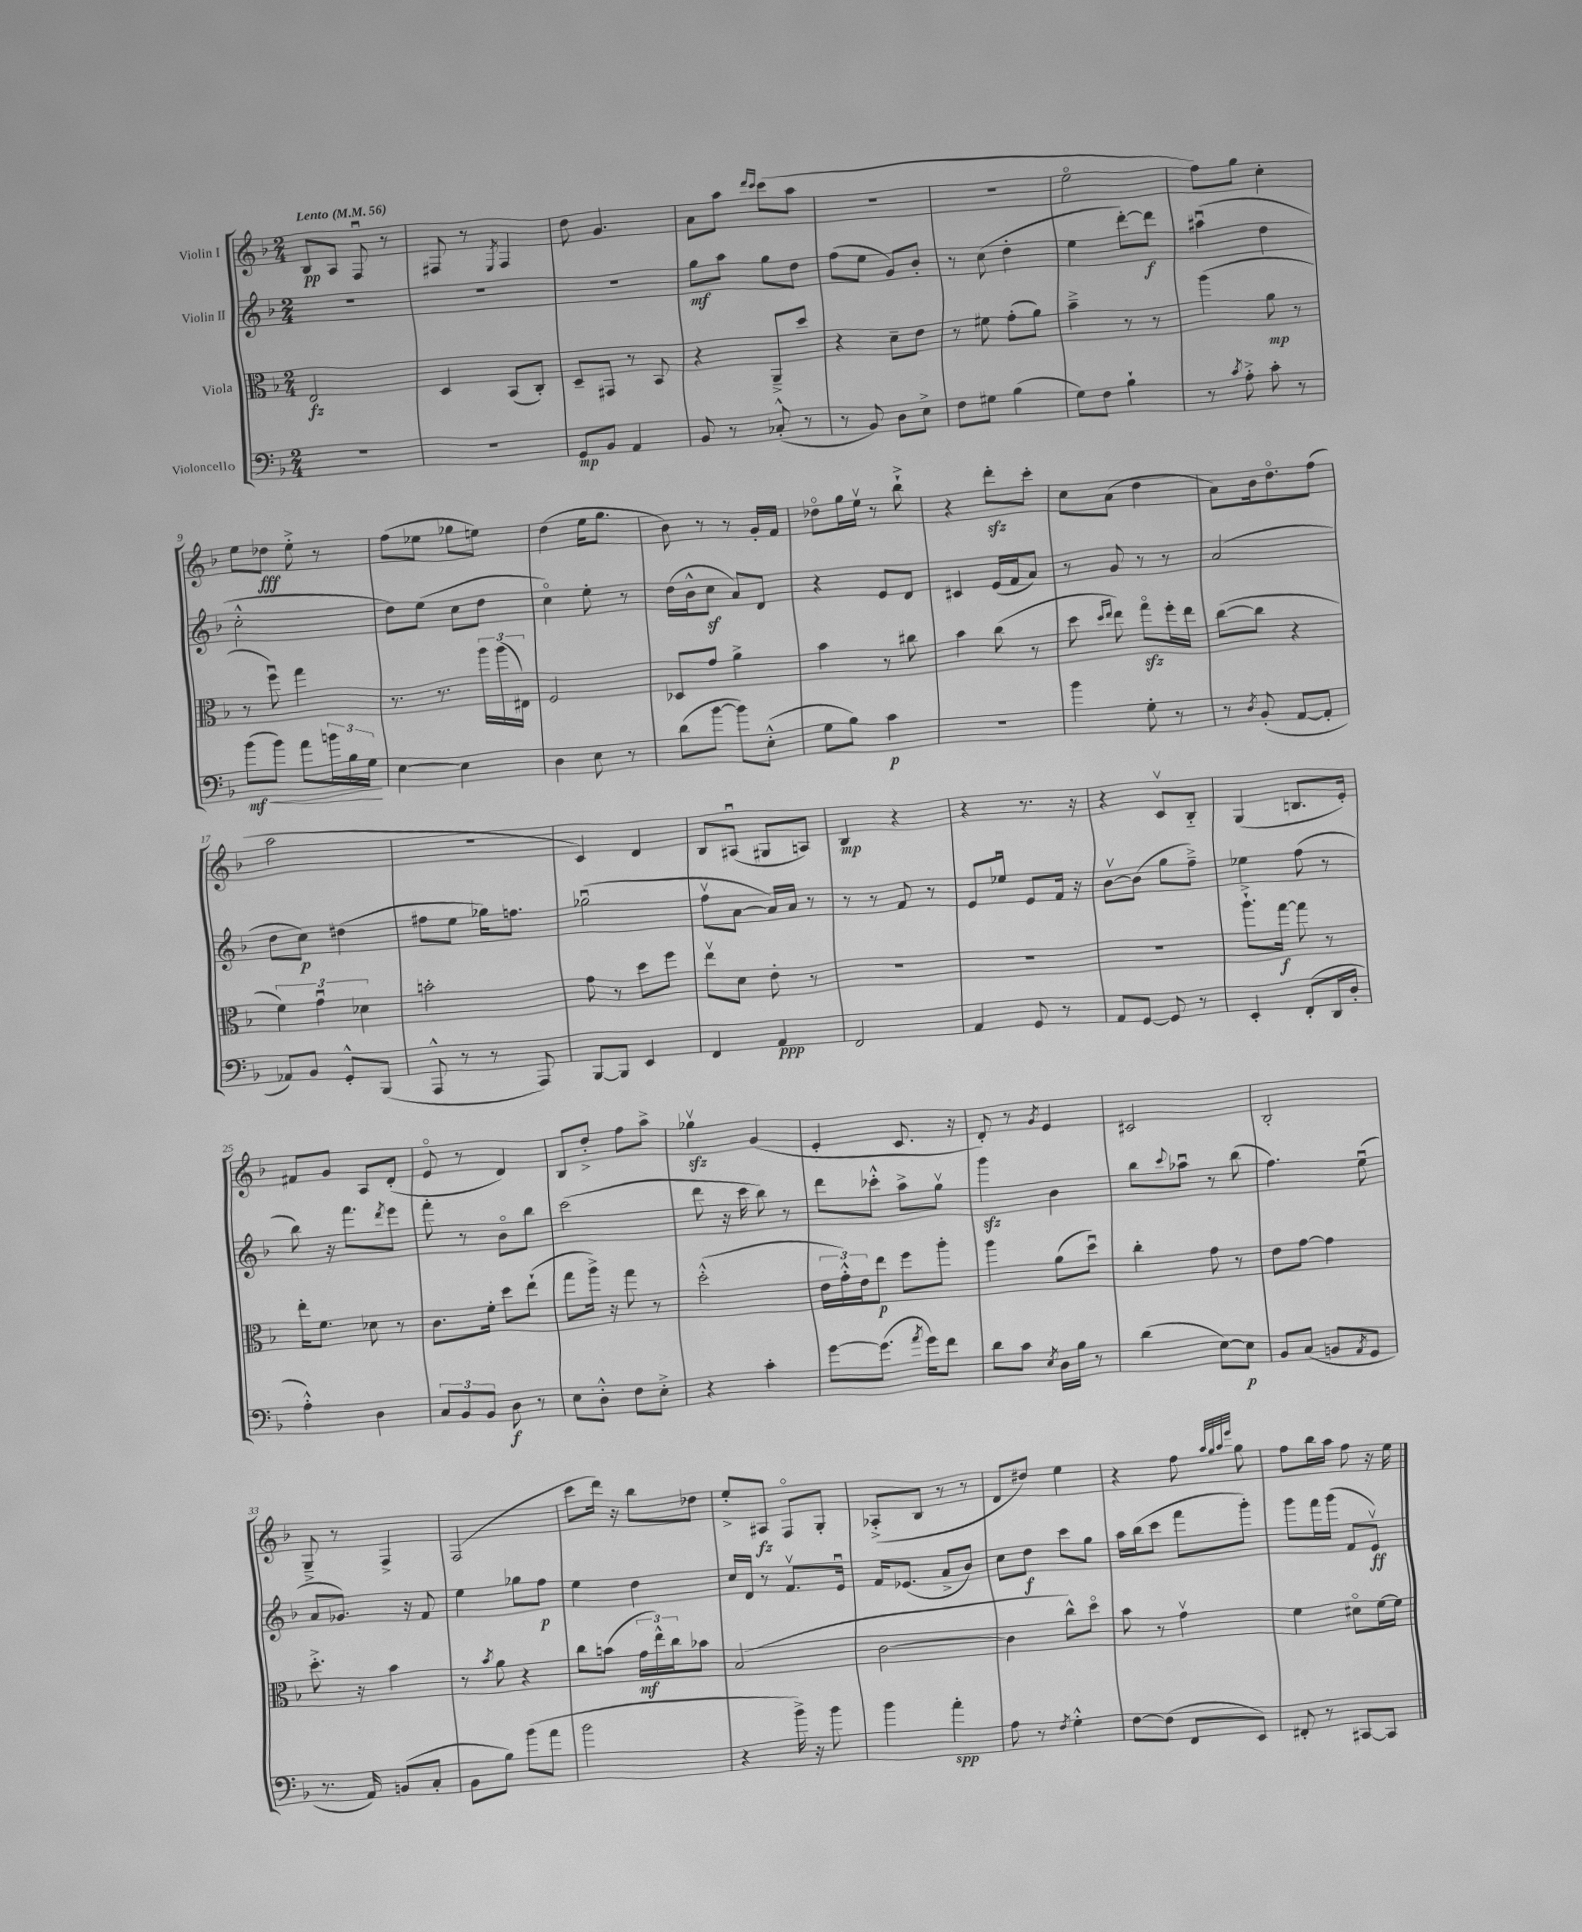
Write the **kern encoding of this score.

**kern	**dynam	**kern	**dynam	**kern	**dynam	**kern	**dynam
*part4	*part4	*part3	*part3	*part2	*part2	*part1	*part1
*staff4	*staff4	*staff3	*staff3	*staff2	*staff2	*staff1	*staff1
*I"Violoncello	*	*I"Viola	*	*I"Violin II	*	*I"Violin I	*
*clefF4	*	*clefC3	*	*clefG2	*	*clefG2	*
*k[b-]	*	*k[b-]	*	*k[b-]	*	*k[b-]	*
*M2/4	*	*M2/4	*	*M2/4	*	*M2/4	*
*MM56	*	*MM56	*	*MM56	*	*MM56	*
=1	=1	=1	=1	=1	=1	=1	=1
!	!	!	!	!	!	!LO:TX:a:B:t=Lento	!
2r	.	2E/	fz	2r	.	8B-/L	pp
.	.	.	.	.	.	8A/J	.
.	.	.	.	.	.	8Fu/	.
.	.	.	.	.	.	8r	.
=2	=2	=2	=2	=2	=2	=2	=2
2r	.	4D/	.	2r	.	8F#X/	.
.	.	.	.	.	.	8r	.
.	.	.	.	.	.	8qE/	.
.	.	(8BB-/L	.	.	.	4F#/	.
.	.	8C'/J)	.	.	.	.	.
=3	=3	=3	=3	=3	=3	=3	=3
8GG/L	mp	8D~/L	.	2r	.	8dd\	.
8BB-/J	.	8GG#X/J	.	.	.	4.g/	.
4AA/	.	8r	.	.	.	.	.
.	.	8BB-/	.	.	.	.	.
=4	=4	=4	=4	=4	=4	=4	=4
8BB-/	.	4r	.	8gg\L	mf	8a\L	.
8r	.	.	.	8aa\J	.	8aa\J	.
.	.	.	.	.	.	16qqddd/LL	.
.	.	.	.	.	.	16qqccc/JJ	.
(8C-X'^^/	.	8AA~^/L	.	8gg\L	.	(8ccc\L	.
8r	.	8dd/J	.	8dd\J	.	8aa\J	.
=5	=5	=5	=5	=5	=5	=5	=5
8r	.	4r	.	(8ff\L	.	2r	.
8BB-/)	.	.	.	8ee\J	.	.	.
8D\L	.	8d~\L	.	8g/L)	.	.	.
8E^\J	.	8e\J	.	8b-'/J	.	.	.
=6	=6	=6	=6	=6	=6	=6	=6
8F\L	.	8r	.	8r	.	2r	.
8G#X\J	.	8f#X\	.	(8cc\	.	.	.
(4B-\	.	(8g'\L	.	4dd'\	.	.	.
.	.	8a\J)	.	.	.	.	.
=7	=7	=7	=7	=7	=7	=7	=7
8G\L)	.	4b-~^\	.	4ee\	.	2ee\	.
8F\J	.	.	.	.	.	.	.
4B-`\	.	8r	.	[8ddd'\L)	.	.	.
.	.	8r	.	8ddd\J]	f	.	.
=8	=8	=8	=8	=8	=8	=8	=8
8r	.	(4aa\	.	(4aa#Xu\	.	8ff\L)	.
8qc/	.	.	.	.	.	.	.
8A'^\	.	.	.	.	.	8gg\J	.
8c'\	.	8a\	mp	4dd\	.	4cc'\	.
8r	.	8r	.	.	.	.	.
!!LO:LB:g=z
=9	=9	=9	=9	=9	=9	=9	=9
!	!LO:HP:b	!	!	!	!	!	!
(8b-\L	< mf	8r	.	2cc'^^\	.	8ee\L	.
8b-\J)	.	8ffu\)	.	.	.	8dd-X\J	fff
8a\L	.	4gg\	.	.	.	8ee'^\	.
24bn\L	.	.	.	.	.	8r	.
24B-\	.	.	.	.	.	.	.
24G\JJ	.	.	.	.	.	.	.
.	[	.	.	.	.	.	.
=10	=10	=10	=10	=10	=10	=10	=10
[4E\	.	8.r	.	8dd\L)	.	(8ff\L	.
.	.	.	.	(8ee\J	.	8ee-X\J	.
.	.	8.r	.	.	.	.	.
4E\]	.	.	.	8cc\L	.	8gg-X\L	.
.	.	24aa\LL	.	8dd\J	.	8een\J)	.
.	.	(24aa\	.	.	.	.	.
.	.	24E#X\JJ)	.	.	.	.	.
=11	=11	=11	=11	=11	=11	=11	=11
4D\	.	2F/	.	4cc\)	.	(4dd\	.
8E\	.	.	.	8ee'\	.	16ee\KL	.
.	.	.	.	.	.	8.gg\J	.
8r	.	.	.	8r	.	.	.
=12	=12	=12	=12	=12	=12	=12	=12
(8d\L	.	8D-X/L	.	(16dd\LL	.	8b-\)	.
.	.	.	.	16b-^^\J	.	.	.
[8b-\J	.	8g/J	.	8ccz\J	.	8r	.
8b-\L])	.	4a^\	.	8a/L)	.	8r	.
(8E'^^\J	.	.	.	8d/J	.	16g'/LL	.
.	.	.	.	.	.	16f/JJ	.
=13	=13	=13	=13	=13	=13	=13	=13
8G\L	.	4b-\	.	4r	.	8dd-X\L	.
8B-\J)	.	.	.	.	.	16gg\L	.
.	.	.	.	.	.	16eev\JJ	.
4c\	p	8r	.	8e/L	.	8r	.
.	.	8cc#X\	.	8d/J	.	8bb-`^\	.
=14	=14	=14	=14	=14	=14	=14	=14
2r	.	4b-\	.	4c#X/	.	4r	.
.	.	(8cc\	.	(16e/LL	.	8dddzz'\L	.
.	.	.	.	16f/J	.	.	.
.	.	8r	.	8a/J)	.	8ccc'\J	.
=15	=15	=15	=15	=15	=15	=15	=15
4b-\	.	8dd\	.	8r	.	8cc\L	.
.	.	16qqdd/LL	.	.	.	.	.
.	.	16qqee/JJ	.	.	.	.	.
.	.	8ee\)	.	8g/	.	(8a\J	.
8G'\	.	8ggzz\L	.	8r	.	4dd\	.
8r	.	16ff'\L	.	8r	.	.	.
.	.	16ee\JJ	.	.	.	.	.
=16	=16	=16	=16	=16	=16	=16	=16
8r	.	([8cc\L	.	(2a/	.	8a\L)	.
8qD/	.	.	.	.	.	.	.
(8BB-'/	.	8cc\J]	.	.	.	16b-\k	.
.	.	.	.	.	.	8.dd\	.
[8AA/L	.	4r	.	.	.	.	.
8AA'/J]	.	.	.	.	.	(8ff\J	.
!!LO:LB:g=z
=17	=17	=17	=17	=17	=17	=17	=17
8AA-X/L)	.	6f\)	.	8dd\L	.	2aa\	.
8BB-/J	.	.	.	8cc\J)	p	.	.
.	.	6gu\	.	.	.	.	.
8GG'^^/L	.	.	.	(4dd#X\	.	.	.
.	.	6d-X\	.	.	.	.	.
(8BBB-/J	.	.	.	.	.	.	.
=18	=18	=18	=18	=18	=18	=18	=18
8AAA^^/	.	2bn'\	.	8ff#X\L	.	2r	.
8r	.	.	.	8ee\J	.	.	.
8r	.	.	.	16gg-X\KL)	.	.	.
.	.	.	.	8.ffn\J	.	.	.
8AAA/)	.	.	.	.	.	.	.
=19	=19	=19	=19	=19	=19	=19	=19
[8BBB-/L	.	8g\	.	(2gg-Xu\	.	4c/)	.
8BBB-/J]	.	8r	.	.	.	.	.
4EE/	.	8dd\L	.	.	.	4d/	.
.	.	8ff\J	.	.	.	.	.
=20	=20	=20	=20	=20	=20	=20	=20
4FF/	.	8eev\L	.	8ffv\L	.	8B-/L	.
.	.	8d\J	.	[8a\J	.	(8A#Xu/J	.
4AA/	ppp	8e'\	.	16a/LL])	.	8G#X/L	.
.	.	.	.	16a/JJ	.	.	.
.	.	8r	.	8r	.	8An/J)	.
=21	=21	=21	=21	=21	=21	=21	=21
2FF/	.	2r	.	8r	.	4B-/	mp
.	.	.	.	8r	.	.	.
.	.	.	.	8f/	.	4r	.
.	.	.	.	8r	.	.	.
=22	=22	=22	=22	=22	=22	=22	=22
4AA/	.	2r	.	8e/L	.	4r	.
.	.	.	.	8ee-Xu/J	.	.	.
8GG/	.	.	.	8e/L	.	8.r	.
8r	.	.	.	16f/Jk	.	.	.
.	.	.	.	16r	.	16r	.
=23	=23	=23	=23	=23	=23	=23	=23
8AA/L	.	2r	.	[8b-v\L	.	4r	.
[8GG/J	.	.	.	(8b-\J]	.	.	.
8GG/]	.	.	.	8gg\L	.	8cv/L	.
8r	.	.	.	8ff~^\J)	.	8B-/J	.
=24	=24	=24	=24	=24	=24	=24	=24
4EE'/	.	8.aa`^\L	.	4ee-X\	.	(4G/	.
.	.	[16gg\Jk	f	.	.	.	.
(8FF'/L	.	8gg\]	.	(8ff\	.	8.Bn/L	.
16DD/L	.	8r	.	8r	.	.	.
16D'/JJ	.	.	.	.	.	16e'/Jk)	.
!!LO:LB:g=z
=25	=25	=25	=25	=25	=25	=25	=25
4A'^^\)	.	16ee'\KL	.	8bb-\)	.	8f#X/L	.
.	.	8.f\J	.	.	.	.	.
.	.	.	.	16r	.	8g/J	.
.	.	.	.	8.fff\L	.	.	.
4D\	.	8d-X\	.	.	.	8A/L	.
.	.	.	.	8qddd/	.	.	.
.	.	8r	.	8eee\J	.	(8d'/J	.
=26	=26	=26	=26	=26	=26	=26	=26
12C/L	.	8.c\L	.	8fff'\	.	8e/	.
12BB-/	.	.	.	.	.	.	.
.	.	.	.	8r	.	8r	.
12BB-/J	.	.	.	.	.	.	.
.	.	16f'\Jk	.	.	.	.	.
8D\	f	8dd\L	.	8b-\L	.	4d/)	.
8r	.	(8ee`\J	.	8bb-\J	.	.	.
=27	=27	=27	=27	=27	=27	=27	=27
8E\L	.	8gg\L	.	(2ccc\	.	8B-/L	.
8D'^^\J	.	16aa^\Jk)	.	.	.	8dd'^/J	.
.	.	16r	.	.	.	.	.
8F\L	.	8gg\	.	.	.	8ff\L	.
8E'^\J	.	8r	.	.	.	8aa^\J	.
=28	=28	=28	=28	=28	=28	=28	=28
4r	.	(2dd'^^\	.	8ddd\	.	4gg-Xzzv\	.
.	.	.	.	16r	.	.	.
.	.	.	.	16ccc\	.	.	.
4c'\	.	.	.	8bb-\)	.	(4g/	.
.	.	.	.	8r	.	.	.
=29	=29	=29	=29	=29	=29	=29	=29
[8g\L	.	24e\LL	.	8ddd\L	.	4e'/	.
.	.	24g'^^\)	.	.	.	.	.
.	.	24e\J	.	.	.	.	.
(8.g\J]	.	8ee\J	p	8ccc-X'^^\J	.	.	.
.	.	8ff\L	.	8aa^\L	.	8.c/	.
8qa/	.	.	.	.	.	.	.
16g\KL)	.	.	.	.	.	.	.
8f\J	.	8aa'\J	.	8ggv\J	.	.	.
.	.	.	.	.	.	16r	.
=30	=30	=30	=30	=30	=30	=30	=30
8d\L	.	4aa\	.	4gggzz\	.	8d'/)	.
8c\J	.	.	.	.	.	8r	.
8qE/	.	.	.	.	.	8qg/	.
16D\LL	.	(8a\L	.	4b-\	.	4e/	.
16B-\JJ	.	.	.	.	.	.	.
8r	.	8ddu\J)	.	.	.	.	.
=31	=31	=31	=31	=31	=31	=31	=31
(4d\	.	4cc'\	.	8bb-\L	.	2c#X/	.
.	.	.	.	8qqccc/	.	.	.
.	.	.	.	8aa-Xu\J	.	.	.
[8E\L)	.	8g\	.	8r	.	.	.
8E\J]	p	8r	.	(8bb-\	.	.	.
=32	=32	=32	=32	=32	=32	=32	=32
8BB-/L	.	8e\L	.	4.ff\)	.	2B-'/	.
(8C/J	.	[8g\J	.	.	.	.	.
8BBn/L	.	4g\]	.	.	.	.	.
8qAA/	.	.	.	.	.	.	.
8GG/J	.	.	.	(8eeu\	.	.	.
!!LO:LB:g=z
=33	=33	=33	=33	=33	=33	=33	=33
8.r	.	8.dd'^\	.	8a/L	.	8G~^/	.
.	.	.	.	8.g-X/J)	.	8r	.
16AA/)	.	16r	.	.	.	.	.
(8BBn/L	.	4b-\	.	.	.	4F^/	.
.	.	.	.	16r	.	.	.
8C'/J	.	.	.	8f/	.	.	.
=34	=34	=34	=34	=34	=34	=34	=34
8BB-\L	.	8r	.	4ee\	.	(2F/	.
.	.	8qb-/	.	.	.	.	.
8B-\J)	.	8a\	.	.	.	.	.
(8b-\L	.	4r	.	8gg-X\L	.	.	.
8a\J	.	.	.	8ff\J	p	.	.
=35	=35	=35	=35	=35	=35	=35	=35
2b-\	.	8cc\L	.	4ee\	.	8ccc\L	.
.	.	(8bn\J	.	.	.	16ddd\Jk)	.
.	.	.	.	.	.	16r	.
.	.	24g\LL	mf	4dd\	.	8bb-\L	.
.	.	24ee^^\)	.	.	.	.	.
.	.	24cc\J	.	.	.	.	.
.	.	8b-X\J	.	.	.	8dd-X\J	.
=36	=36	=36	=36	=36	=36	=36	=36
4r	.	(2B-/	.	16cc/LL	.	8ee'^/L	.
.	.	.	.	16d/JJ	.	.	.
.	.	.	.	8r	.	8A#X/J	fz
16b-^\)	.	.	.	8.fv/L	.	8F/L	.
16r	.	.	.	.	.	.	.
8b-\	.	.	.	.	.	8G'/J	.
.	.	.	.	16eu/Jk	.	.	.
=37	=37	=37	=37	=37	=37	=37	=37
4b-\	.	[2c\	.	16f/KL	.	(8A-X'^/L	.
.	.	.	.	(8.e-X/J	.	.	.
.	.	.	.	.	.	8B-/J	.
4a'\	spp	.	.	8a^/L	.	8r	.
.	.	.	.	8b-/J)	.	8r	.
=38	=38	=38	=38	=38	=38	=38	=38
8A\	.	4c\]	.	8cc\L	.	8d/L	.
8r	.	.	.	8dd\J	f	8dd#X/J)	.
8qF/	.	.	.	.	.	.	.
4G'^^\	.	8cc^^\L)	.	8ccc\L	.	4ee\	.
.	.	8dd\J	.	8gg\J	.	.	.
=39	=39	=39	=39	=39	=39	=39	=39
[8F\L	.	8b-\	.	16aa\LL	.	4r	.
.	.	.	.	(16bb-\J	.	.	.
(8F\J]	.	8r	.	8ccc\J	.	.	.
8FF/L	.	4gv\	.	8fff\L	.	8ff\	.
.	.	.	.	.	.	32qqaa/LLL	.
.	.	.	.	.	.	32qqgg/	.
.	.	.	.	.	.	32qqaa/	.
.	.	.	.	.	.	32qqeee/JJJ	.
8EE/J)	.	.	.	8ggg'\J)	.	8gg\	.
=40	=40	=40	=40	=40	=40	=40	=40
8FF#X'/	.	4f\	.	8ggg\L	.	8ff\L	.
8r	.	.	.	16fff\L	.	16bb-\L	.
.	.	.	.	(16ggg\JJ	.	16aa\JJ	.
[8CC#X/L	.	8d#X\L	.	8f/L	.	8ff\	.
8CC#/J]	.	[16f\L	.	8ev/J)	ff	16r	.
.	.	16f\JJ]	.	.	.	16ee\	.
==	==	==	==	==	==	==	==
*-	*-	*-	*-	*-	*-	*-	*-
